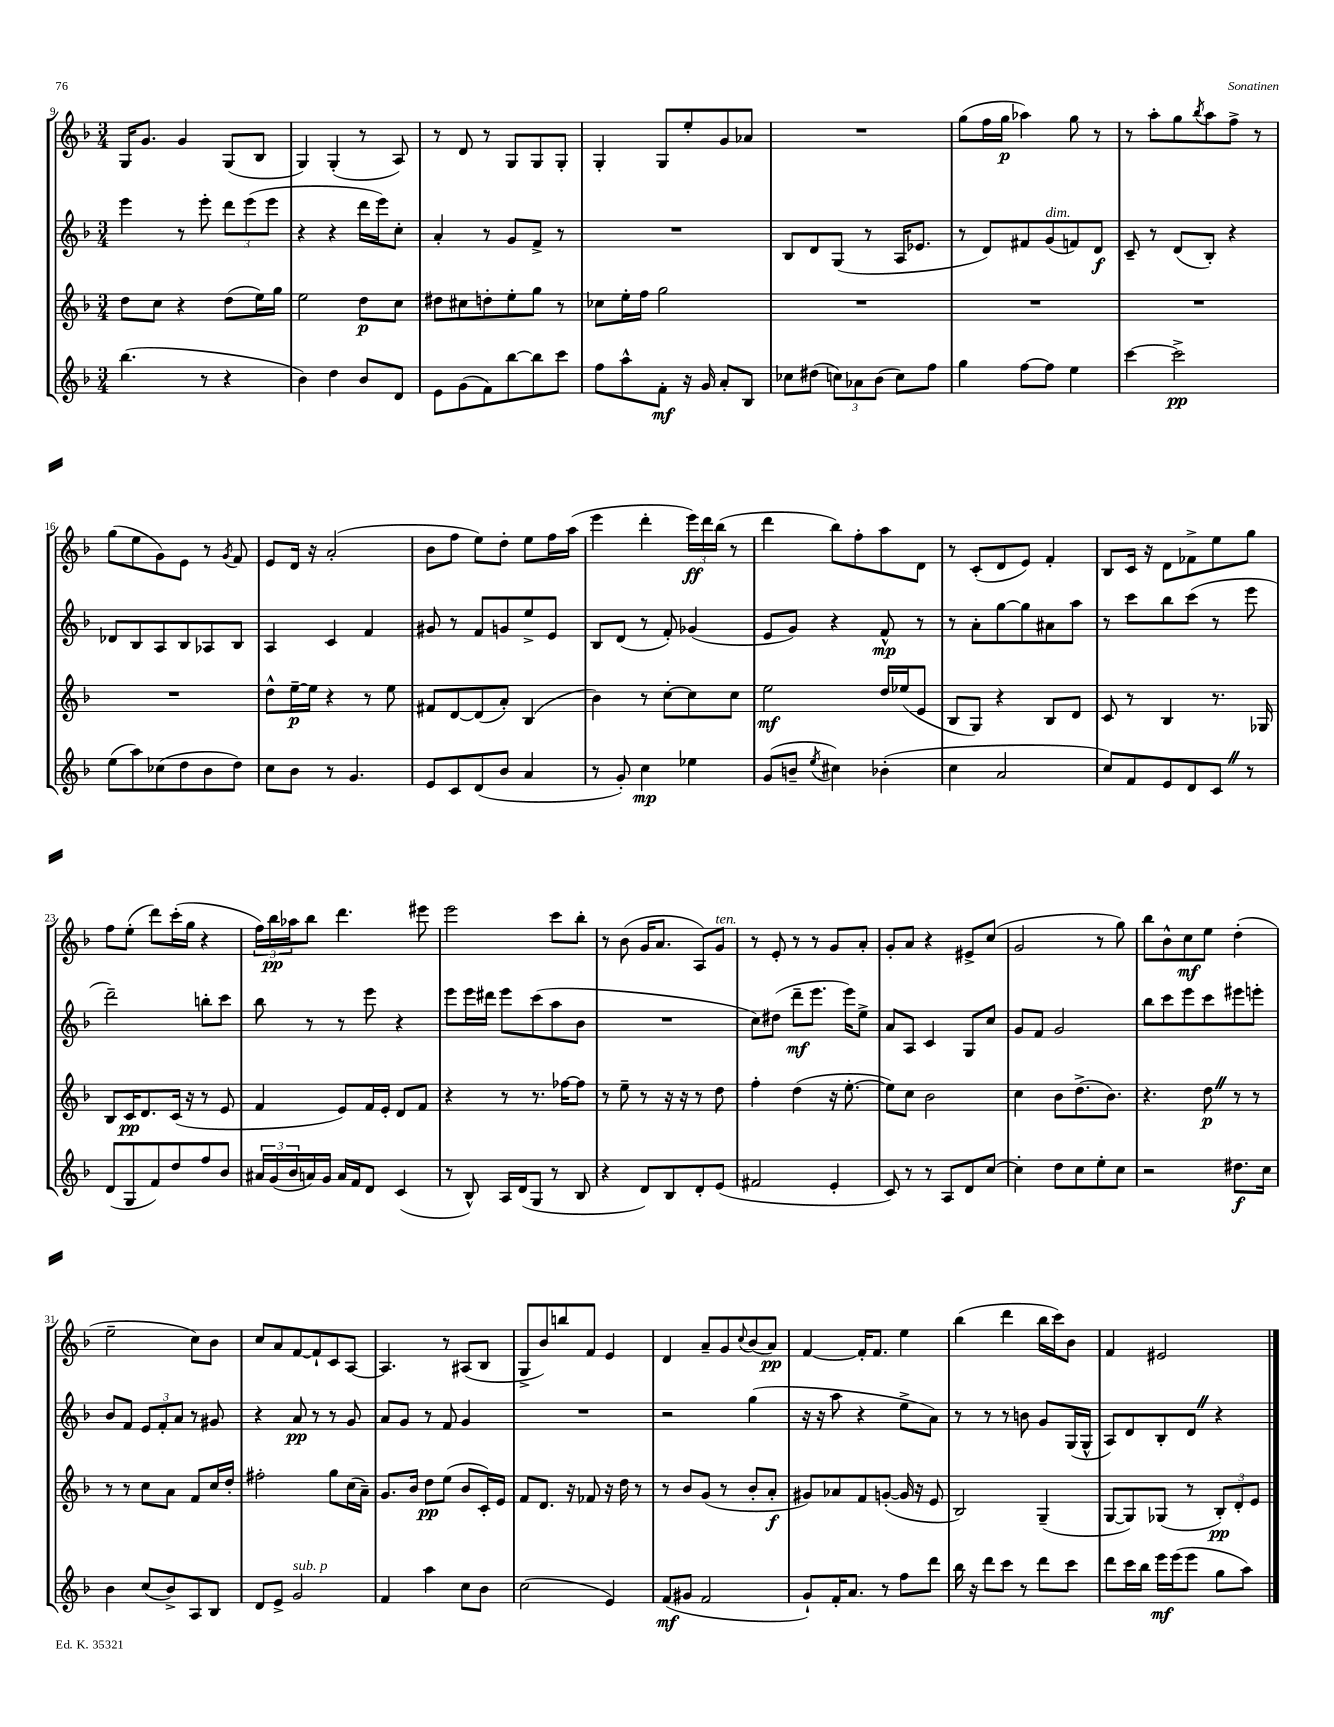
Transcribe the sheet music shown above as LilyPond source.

<<
\new StaffGroup <<
\new Staff = "s0" {
    \clef treble \key f \major \numericTimeSignature \time 3/4
    g16 g'8. g'4 g8( bes8 |
    g4) g4-.( r8 a8) |
    r8 d'8 r8 g8 g8 g8-. |
    g4-. g8 e''8-. g'8 aes'8 |
    R2. |
    g''8( f''16 g''16\p aes''4) g''8 r8 |
    r8 a''8-. g''8 \acciaccatura { bes''8 } a''8 f''8-> r8 |
    g''8( e''8 g'8) e'8 r8 \acciaccatura { g'8 } f'8 |
    e'8 d'16 r16 a'2-.( |
    bes'8 f''8 e''8) d''8-. e''8 f''16 a''16( |
    e'''4 d'''4-. \tuplet 3/2 { e'''16\ff) d'''16 bes''16( } r8 |
    d'''4 bes''8) f''8-. a''8 d'8 |
    r8 c'8-.( d'8 e'8) f'4-. |
    bes8 c'16 r16 d'8 fes'8-> e''8 g''8 |
    f''8 e''8-.( d'''8) c'''16-.( g''16 r4 |
    \tuplet 3/2 { f''16) bes''16\pp aes''16 } bes''8 d'''4. eis'''8 |
    e'''2 c'''8 bes''8-. |
    r8 bes'8( g'16 a'8. a8) g'8^\markup { \italic "ten." } |
    r8 e'8-. r8 r8 g'8 a'8-. |
    g'8-. a'8 r4 eis'8-> c''8( |
    g'2 r8 g''8) |
    bes''8 bes'8-^ c''8\mf e''8 d''4-.( |
    e''2-- c''8) bes'8 |
    c''8 a'8 f'8~ f'8-! c'8 a8~ |
    a4. r8 ais8( bes8 |
    g8-> bes'8) b''8 f'8 e'4 |
    d'4 a'8-- g'8 \appoggiatura { c''8 } bes'8( a'8\pp) |
    f'4~ f'16-. f'8. e''4 |
    bes''4( d'''4 bes''16 c'''16) bes'8 |
    f'4 eis'2 \bar "|." |
}
\new Staff = "s1" {
    \clef treble \key f \major \numericTimeSignature \time 3/4
    e'''4 r8 e'''8-. \tuplet 3/2 { d'''8 e'''8( e'''8 } |
    r4 r4 d'''16 e'''16) c''8-. |
    a'4-. r8 g'8 f'8-> r8 |
    R2. |
    bes8 d'8 g8( r8 a16 ees'8. |
    r8 d'8) fis'8 g'8^\markup { \italic "dim." }( f'8) d'8\f |
    c'8-- r8 d'8( bes8-.) r4 |
    des'8 bes8 a8 bes8 aes8 bes8 |
    a4 c'4 f'4 |
    gis'8 r8 f'8 g'8 e''8-> e'8 |
    bes8 d'8( r8 f'8-.) ges'4( |
    e'8 g'8) r4 f'8-^\mp r8 |
    r8 a'8-. g''8~ g''8 ais'8 a''8 |
    r8 c'''8 bes''8 c'''8( r8 e'''8 |
    d'''2--) b''8-. c'''8 |
    bes''8 r8 r8 e'''8 r4 |
    e'''8 e'''16 dis'''16 e'''8 c'''8( a''8 bes'8 |
    R2. |
    c''8) dis''8( d'''8--\mf e'''8. e'''16) e''8-> |
    a'8 a8 c'4 g8 c''8 |
    g'8 f'8 g'2 |
    bes''8 c'''8 e'''8 c'''8 eis'''8 e'''8-. |
    bes'8 f'8 \tuplet 3/2 { e'8 f'8-. a'8 } r8 gis'8 |
    r4 a'8\pp r8 r8 g'8 |
    a'8 g'8 r8 f'8 g'4 |
    R2. |
    r2 g''4( |
    r16 r16 a''8 r4 e''8-> a'8) |
    r8 r8 r8 b'8 g'8 g16( g16-^ |
    a8) d'8 bes8-. d'8 \once \override BreathingSign.text = \markup { \musicglyph "scripts.caesura.straight" } \breathe r4 \bar "|." |
}
\new Staff = "s2" {
    \clef treble \key f \major \numericTimeSignature \time 3/4
    d''8 c''8 r4 d''8( e''16) g''16 |
    e''2 d''8\p c''8 |
    dis''8 cis''8 d''8-. e''8-. g''8 r8 |
    ces''8 e''16-. f''16 g''2 |
    R2. |
    R2. |
    R2. |
    R2. |
    d''8-^ e''16~--\p e''16 r4 r8 e''8 |
    fis'8 d'8~ d'8( a'8-.) bes4( |
    bes'4) r8 c''8~-. c''8 c''8 |
    e''2\mf d''16 ees''16( e'8 |
    bes8 g8) r4 bes8 d'8 |
    c'8 r8 bes4 r8. ges16 |
    bes8 c'16\pp d'8. c'16( r16 r8 e'8 |
    f'4 e'8) f'16 e'16-. d'8 f'8 |
    r4 r8 r8. fes''16~ fes''8 |
    r8 e''8-- r8 r16 r16 r8 d''8 |
    f''4-. d''4( r16 e''8.~-. |
    e''8) c''8 bes'2 |
    c''4 bes'8 d''8.->( bes'8.) |
    r4. d''8\p \once \override BreathingSign.text = \markup { \musicglyph "scripts.caesura.straight" } \breathe r8 r8 |
    r8 r8 c''8 a'8 f'8 c''16 d''16-. |
    fis''2-. g''8 c''16( a'16--) |
    g'8. bes'16 d''8\pp e''8( bes'8 c'16-.) e'16 |
    f'8 d'8. r16 fes'8 r16 d''16 r8 |
    r8 bes'8 g'8( r8 bes'8-. a'8-.\f |
    gis'8) aes'8 f'8 g'8~-.( g'16 r16 e'8 |
    bes2) g4--( |
    g8~ g8) ges8( r8 \tuplet 3/2 { bes8-.\pp) d'8-. e'8 } \bar "|." |
}
\new Staff = "s3" {
    \clef treble \key f \major \numericTimeSignature \time 3/4
    bes''4.( r8 r4 |
    bes'4) d''4 bes'8 d'8 |
    e'8 g'8( f'8) bes''8~ bes''8 c'''8 |
    f''8 a''8-^ f'8-.\mf r16 g'16 a'8-. bes8 |
    ces''8 dis''8( \tuplet 3/2 { c''8) aes'8 bes'8( } c''8) f''8 |
    g''4 f''8~ f''8 e''4 |
    c'''4~ c'''2->\pp |
    e''8( a''8) ces''8( d''8 bes'8 d''8) |
    c''8 bes'8 r8 g'4. |
    e'8 c'8 d'8( bes'8 a'4 |
    r8 g'8-.) c''4\mp ees''4 |
    g'8( b'8-- \acciaccatura { e''8 } cis''4) bes'4-.( |
    c''4 a'2 |
    c''8) f'8 e'8 d'8 c'8 \once \override BreathingSign.text = \markup { \musicglyph "scripts.caesura.straight" } \breathe r8 |
    d'8( g8 f'8) d''8 f''8 bes'8 |
    \tuplet 3/2 { ais'16 g'16( bes'16 } a'16) g'16 a'16 f'16 d'8 c'4( |
    r8 bes8-^) a16 d'16( g8 r8 bes8 |
    r4 d'8) bes8 d'8-. e'8( |
    fis'2 e'4-. |
    c'8) r8 r8 a8 d'8 c''8~ |
    c''4-. d''8 c''8 e''8-. c''8 |
    r2 dis''8.\f c''16 |
    bes'4 c''8( bes'8->) a8 bes8 |
    d'8 e'8-> g'2^\markup { \italic "sub. p" } |
    f'4 a''4 c''8 bes'8 |
    c''2( e'4) |
    f'8\mf( gis'8 f'2 |
    g'8-!) f'16-. a'8. r8 f''8 d'''8 |
    bes''16 r16 d'''8 c'''8 r8 d'''8 c'''8 |
    d'''8 c'''16 bes''16 e'''16\mf e'''16( e'''8 g''8 a''8) \bar "|." |
}
>>
>>
\layout { \context { \Score currentBarNumber = #9 } }
